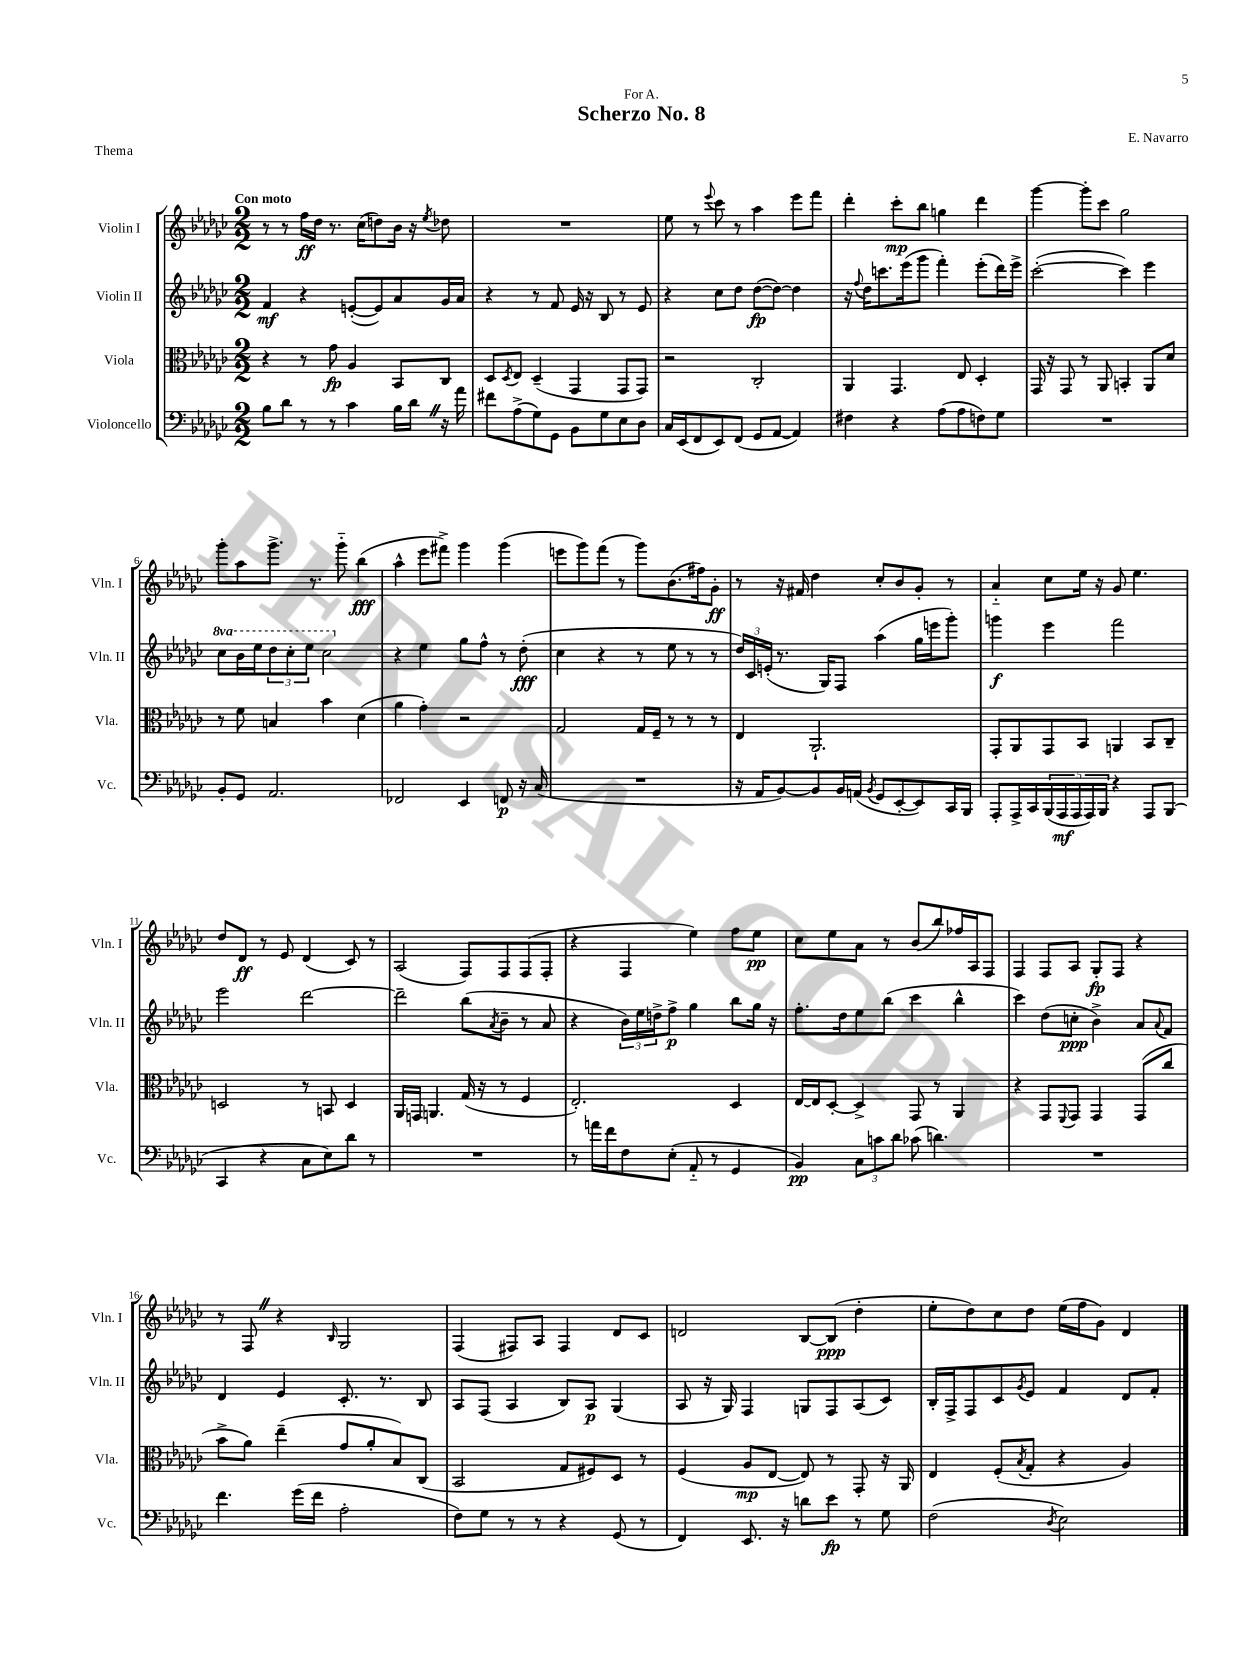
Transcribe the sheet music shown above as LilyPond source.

\header { title = "Scherzo No. 8" composer = "E. Navarro" dedication = "For A." piece = "Thema" }
<<
\new StaffGroup <<
\new Staff = "s0" \with { instrumentName = "Violin I" shortInstrumentName = "Vln. I" } {
    \clef treble \key ges \major \numericTimeSignature \time 2/2 \tempo "Con moto"
    r8 r8 f''16\ff des''16 r8. ces''16( d''8) bes'16 r16 \acciaccatura { ees''8 } des''8 |
    R1 |
    ees''8 r8 \appoggiatura { ees'''8 } ces'''8 r8 aes''4 ees'''8 f'''8 |
    des'''4-. ces'''8-.\mp bes''8 g''4 des'''4 |
    ges'''4~ ges'''8-. ces'''8 ges''2 |
    ges'''8-. aes''8 ges'''8.-> r8. ges'''8-_ bes''4\fff( |
    aes''4-^ ees'''8 fis'''8->) ges'''4 ges'''4( |
    e'''8 ges'''8) f'''8( r8 ges'''8) bes'8.( fis''16) ges'8-.\ff |
    r8 r16 fis'16 des''4 ces''8-. bes'8 ges'8-. r8 |
    aes'4-_ ces''8 ees''16 r16 ges'8 ees''4. |
    des''8 des'8\ff r8 ees'8 des'4( ces'8) r8 |
    aes2( f8) f8 f8( f8-. |
    r4 f4 ees''4) f''8 ees''8\pp |
    ces''8 ees''8 aes'8 r8 bes'8( bes''8) fes''16 aes16 f8 |
    f4 f8 aes8 ges8-.\fp f8 r4 |
    r8 f8 \once \override BreathingSign.text = \markup { \musicglyph "scripts.caesura.straight" } \breathe r4 \grace { bes16 } ges2 |
    f4( fis8) aes8 fis4 des'8 ces'8 |
    d'2 bes8~ bes8\ppp( des''4-. |
    ees''8-. des''8) ces''8 des''8 ees''16( f''16 ges'8) des'4 \bar "|." |
}
\new Staff = "s1" \with { instrumentName = "Violin II" shortInstrumentName = "Vln. II" } {
    \clef treble \key ges \major \numericTimeSignature \time 2/2 \set Staff.ottavationMarkups = #ottavation-simple-ordinals
    f'4\mf r4 e'8~-.( e'8) aes'8 ges'16 aes'16 |
    r4 r8 f'8 ees'16 r16 bes8 r8 ees'8 |
    r4 ces''8 des''8 des''8~\fp( des''8~) des''4 |
    r16 \appoggiatura { f''8 } des''16 c'''8. ees'''16( ges'''8 f'''4-.) ees'''8-.( des'''16) ees'''16-> |
    ces'''2~-.( ces'''4) ees'''4 |
    \ottava #1 ces'''8 bes''16 ees'''16 \tuplet 3/2 { des'''8 ces'''8-. ees'''8 } ces'''2 \ottava #0 |
    r4 ees''4 ges''8 f''8-^ r8 des''8-.\fff( |
    ces''4 r4 r8 ees''8 r8 r8 |
    \tuplet 3/2 { des''16) ces'16 e'16-.( } r8. ges16) f8 aes''4( ges''16 e'''16 ges'''8-.) |
    g'''4\f ees'''4 f'''2 |
    ees'''2 des'''2~ |
    des'''2-- bes''8( \acciaccatura { aes'8 } bes'8-- r8 aes'8 |
    r4 \tuplet 3/2 { bes'16) ees''16 d''16-> } f''8->\p ges''4 bes''8 ges''16 r16 |
    f''8.-. des''16 ees''8 bes''8( ces'''4 bes''4-^ |
    ces'''4) des''8( c''8-.\ppp bes'4->) aes'8 \appoggiatura { aes'8 } f'8 |
    des'4 ees'4 ces'8.-. r8. bes8 |
    aes8 f8( aes4 bes8) aes8\p ges4( |
    aes8 r16 ges16) f4 g8 f8 aes8( ces'8) |
    bes16-. f16-> f8 ces'8 \acciaccatura { ges'8 } ees'8 f'4 des'8 f'8-. \bar "|." |
}
\new Staff = "s2" \with { instrumentName = "Viola" shortInstrumentName = "Vla." } {
    \clef alto \key ges \major \numericTimeSignature \time 2/2
    r4 r8 ges'8\fp aes4 bes,8 ces8 |
    des8 \acciaccatura { des8 } ees8 des4--( ges,4 ges,8 ges,8) |
    r2 ces2-. |
    aes,4 ges,4. ees8 des4-. |
    ges,16 r16 ges,8 r8 aes,8 b,4-. aes,8 des'8 |
    r8 f'8 b4 bes'4 des'4( |
    aes'4 ges'4-.) r2 |
    ges2 ges16 f16-- r8 r8 r8 |
    ees4 aes,2.-! |
    ges,8-. aes,8 ges,8 bes,8 a,4 bes,8 ces8-- |
    d2 r8 b,8 d4 |
    aes,16 g,16 a,4. ges16( r16 r8 f4 |
    ees2.-.) des4 |
    ees16~ ees16 des8~-. des4-> ges,8 r8 aes,4 |
    r4 ges,8 \appoggiatura { f,8 } ges,8 ges,4 ges,8( ces''8 |
    bes'8-> aes'8) ees''4--( ges'8 aes'8-. bes8) ces8( |
    bes,2 ges8 fis8) des8 r8 |
    f4( aes8\mp ees8~ ees8) r8 ges,8-. r16 aes,16 |
    ees4 f8-.( \acciaccatura { bes8 } ges8-. r4 aes4) \bar "|." |
}
\new Staff = "s3" \with { instrumentName = "Violoncello" shortInstrumentName = "Vc." } {
    \clef bass \key ges \major \numericTimeSignature \time 2/2
    bes8 des'8 r8 r8 ces'4 bes16 des'16 \once \override BreathingSign.text = \markup { \musicglyph "scripts.caesura.straight" } \breathe r16 aes'16 |
    fis'8 aes8->( ges8) ges,8 bes,8 ges8 ees8 des8 |
    ces16 ees,16( f,8 ees,8) f,8( ges,8 aes,8~ aes,4) |
    fis4 r4 aes8( aes8 f8) ges8 |
    R1 |
    bes,8-. ges,8 aes,2. |
    fes,2 ees,4 f,8\p r16 ces16( |
    R1 |
    r16 aes,16 bes,8~) bes,8 bes,16 a,16( \acciaccatura { bes,8 } ges,8 ees,8~-. ees,8) ces,16 bes,,16 |
    aes,,8-. aes,,16-> ces,16 \tuplet 5/4 { bes,,16( aes,,16\mf aes,,16 aes,,16) bes,,16 } r4 aes,,8 bes,,8( |
    ces,4 r4 ces8 ees8) des'8 r8 |
    R1 |
    r8 a'16 f'16 f8 ees8-.( aes,8-_ r8 ges,4 |
    bes,4\pp) \tuplet 3/2 { ces8 c'8 des'8 } ces'8( d'4.) |
    R1 |
    f'4. ges'16( f'16 aes2-. |
    f8) ges8 r8 r8 r4 ges,8( r8 |
    f,4) ees,8. r16 d'8 ees'8\fp r8 ges8 |
    f2( \acciaccatura { des8 } ees2) \bar "|." |
}
>>
>>
